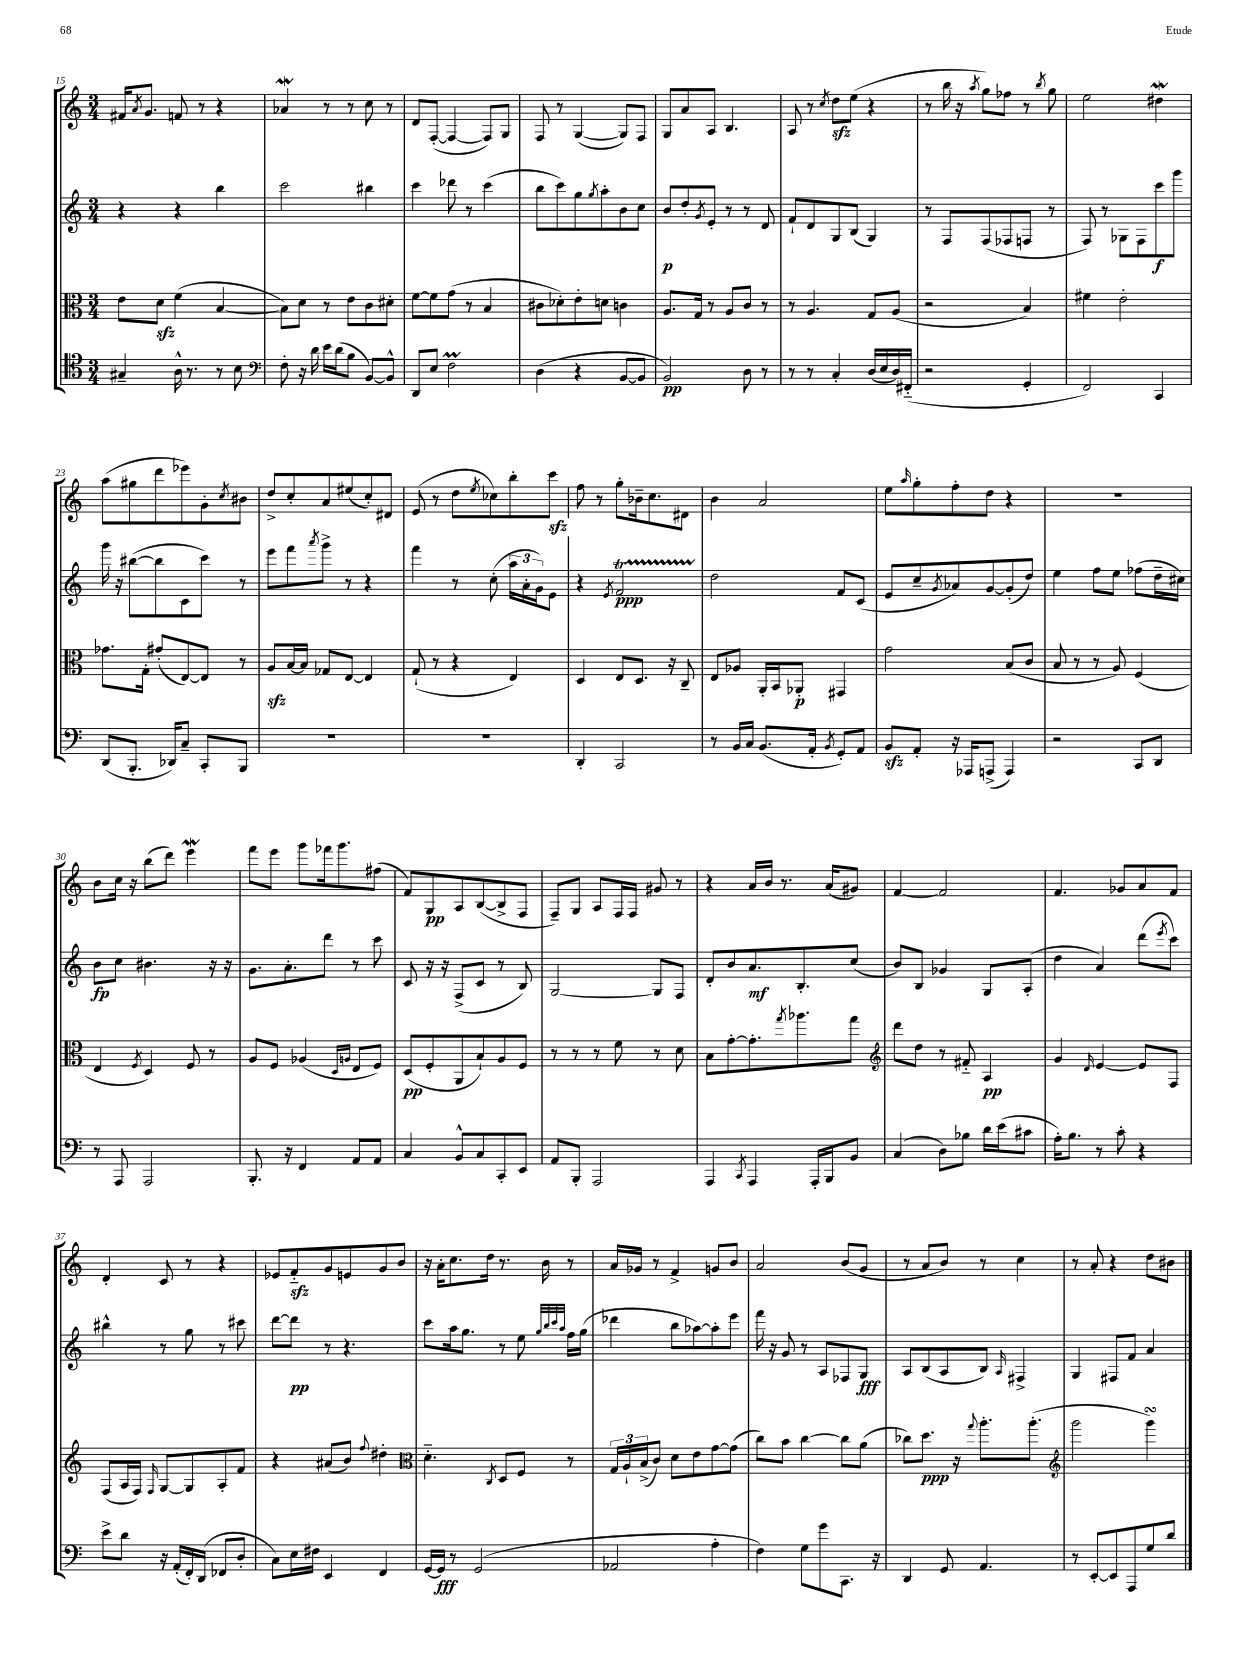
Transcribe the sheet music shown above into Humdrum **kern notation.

**kern	**kern	**kern	**kern
*staff4	*staff3	*staff2	*staff1
*clefC4	*clefC3	*clefG2	*clefG2
*k[]	*k[]	*k[]	*k[]
*M3/4	*M3/4	*M3/4	*M3/4
4G#~	8e	4r	16f#
.	.	.	8qa
.	.	.	8.g
.	8d	.	.
16A^^	(4f	4r	8f
8.r	.	.	.
.	.	.	8r
8r	[4B	4bb	4r
8B	.	.	.
=	=	=	=
*clefF4	*	*	*
8F'	8B])	2ccc	4a-
16r	8d	.	.
16d	.	.	.
16e	8r	.	8r
(16d	.	.	.
8B	8e	.	8r
[8BB)	8c	4bb#	8cc
8BB^^]	8d#'	.	8r
=	=	=	=
8DD	[8f	4ccc	8d
8E	8f]	.	([8F'
2F	(8g	8ddd-	4F_
.	8r	8r	.
.	4B	(4ccc	8F])
.	.	.	8G
=	=	=	=
(4D	8c#	8bb	8F
.	8d-')	8ccc)	8r
4r	8e'	8gg	([4G
.	.	8qgg	.
.	8d	8aa'	.
[8BB	4c	8b	8G])
8BB]	.	8cc	8F
=	=	=	=
2BB)	8.A	8b	8G
.	.	8dd'	8a
.	16G	.	.
.	.	8qg	.
.	8r	8e'	8A
.	8A	8r	4.B
8D	8c	8r	.
8r	8r	8d	.
=	=	=	=
8r	8r	8f`	8A
8r	4.A	8d	8r
.	.	.	8qcc
4C'	.	8G	8dd
.	.	(8B	(8ee
(16D	8G	4G)	4r
16E	.	.	.
16D)	(8A	.	.
(16FF#'~	.	.	.
=	=	=	=
2r	2r	8r	8r
.	.	8F	16bb
.	.	.	16r
.	.	.	8qaa
.	.	(8F	8gg)
.	.	8F-	8ff-
4GG'	4B)	8F	8r
.	.	.	8qbb
.	.	8r	8gg
=	=	=	=
2FF)	4f#	8F)	2ee
.	.	8r	.
.	2e'	8G-	.
.	.	8F	.
4CC	.	8ccc	4dd#
.	.	8ggg	.
=	=	=	=
(8DD	8.g-	16ggg	(8aa
.	.	16r	.
8.BBB'	.	([8bb#	8gg#
.	16G'	.	.
.	(8g#'	8bb#]	8ddd
16DD-)	.	.	.
8C~	[8E)	8c	8eee-)
8CC'	8E]	8ccc)	8g'
.	.	.	8qcc
8BBB	8r	8r	8b#
=	=	=	=
2.r	8A	8eee	8dd^
.	[16B	8fff	8cc'
.	16B]	.	.
.	.	8qaaa	.
.	8G-	8ggg^	8a
.	[8E	8r	(8ee#
.	4E]	4r	8cc')
.	.	.	8d#
=	=	=	=
2.r	(8G`	4fff	(8e
.	8r	.	8r
.	4r	8r	8dd
.	.	.	8qee
.	.	(8cc'	8cc-)
.	4E)	24aa	8bb'
.	.	24a'	.
.	.	24g)	.
.	.	8e	8ccc
=	=	=	=
4DD'	4D	4r	8ff
.	.	.	8r
.	.	8qe	.
2CC	8E	2f	8gg'
.	8.D	.	16b-~
.	.	.	8.cc
.	16r	.	.
.	8C~	.	8d#
=	=	=	=
8r	8E	2dd	4b
16BB	8A-	.	.
16C	.	.	.
(8.BB	16AA'	.	2a
.	16BB	.	.
.	8AA-'	.	.
16AA'	.	.	.
8qBB	.	.	.
8GG')	4GG#	8f	.
8AA	.	(8c	.
=	=	=	=
8BB	2g	8e	8ee
.	.	.	16qqaa
8AA'	.	8cc~	8gg'
.	.	8qg	.
16r	.	8a-)	8ff'
16AAA-	.	.	.
(8AAA^	.	[8g	8dd
4AAA)	(8B	(8g']	4r
.	8c	8dd)	.
=	=	=	=
2r	8B	4ee	2.r
.	8r	.	.
.	8r	8ff	.
.	8A)	8ee	.
8CC	(4F	(8ff-	.
8DD	.	16dd~	.
.	.	16cc#)	.
=	=	=	=
8r	4E	8b	8b
8AAA	.	8cc	16cc
.	.	.	16r
.	8qF	.	.
2AAA	4D)	4.b#	(8bb
.	.	.	8ddd)
.	8F	.	4eee
.	8r	16r	.
.	.	16r	.
=	=	=	=
8.BBB'	8A	8.g	8fff
.	8F	.	8eee
16r	.	8.a'	.
4FF	(4A-	.	8ggg
.	.	8ddd	16fff-
.	.	.	8.ggg
.	16qqD	.	.
.	16qqA	.	.
8AA	8E	8r	.
8AA	8F)	8ccc	(8ff#
=	=	=	=
4C	(8D	8c	8f)
.	8F'	16r	8G
.	.	16r	.
8BB^^	8AA	(8F^	8A
8C	8B`)	8c	([8B
8CC'	8A	8r	8B^]
8EE	8F	8B)	8F
=	=	=	=
8AA	8r	[2G	8F~)
8BBB'	8r	.	8G
2AAA	8r	.	8A
.	8f	.	16F
.	.	.	16F
.	8r	8G]	8g#
.	8d	8F	8r
=	=	=	=
4AAA	8B	8d'	4r
.	[8g'	8b	.
8qCC	.	.	.
4AAA	8.g']	8.a	16a
.	.	.	16b
.	.	.	8.r
.	8qgg	.	.
.	8.aa-	8.B'	.
16AAA'	.	.	.
16BBB	.	.	(16a
8BB	8gg	(8cc	8g#)
=	=	=	=
*	*clefG2	*	*
(4C	8ddd	8b)	[4f
.	8dd	8B	.
8D)	8r	4g-	2f]
8B-	8f#'~	.	.
16d	4A	8G	.
(16e	.	.	.
8c#	.	(8A'	.
=	=	=	=
16A')	4g	4dd	4.f
8.B	.	.	.
.	16qqd	.	.
8r	[4e	4a)	.
8c'	.	.	8g-
4r	8e]	(8ddd	8a
.	.	8qeee	.
.	8F	8ccc)	8f
=	=	=	=
8e^	(8F	4bb#^^	4d'
8d	16A	.	.
.	16F)	.	.
.	16qqF	.	.
16r	[8G	8r	8c
(16AA'	.	.	.
16FF')	8G]	8gg	8r
(16DD	.	.	.
8FF-	8A'	8r	4r
8D'	8f	8ccc#	.
=	=	=	=
8C)	4r	[8ddd	8e-
16E	.	8ddd]	8f'~
16F#	.	.	.
4EE	(8a#	8r	8g
.	8b)	4.r	8e
.	8qqff	.	.
4FF	4dd#'	.	8g
.	.	.	8b
=	=	=	=
*	*clefC3	*	*
[16GG	4.d'~	8ccc	16r
16GG]	.	.	16a'
8r	.	16aa	8.cc
.	.	8.gg	.
(2GG	.	.	.
.	.	.	16dd
.	8qC	.	.
.	8D	8r	8.r
.	8F	8ee	.
.	.	.	16b
.	.	32qqgg	.
.	.	32qqbb	.
.	.	32qqccc	.
.	.	32qqaa	.
.	8r	16ff	8r
.	.	(16gg	.
=	=	=	=
2AA-	24G	4ddd-	16a
.	24A`	.	.
.	.	.	16g-
.	(24B^	.	.
.	8c)	.	8r
.	8d	8bb	4f^
.	8e	[8aa-)	.
4A'	[8g	8aa-']	8g
.	(8g]	8eee	8b
=	=	=	=
4F)	8cc)	16fff	2a
.	.	16r	.
.	8b	8g	.
8G	[4cc	8r	.
8g	.	8A	.
8.CC	8cc]	8F-	(8b
.	(8a	8G	8g
16r	.	.	.
=	=	=	=
4DD	8cc-)	8A	8r
.	8.dd	(8B	8a
8GG	.	8A	8b)
.	16r	.	.
.	8qqgg	.	.
4.AA	8.aa'	8B)	8r
.	.	16qqA	.
.	.	4F#^	4cc
.	(8.aa'	.	.
=	=	=	=
*	*clefG2	*	*
8r	2ggg	4G	8r
[8EE'	.	.	8a'
8EE]	.	8F#	4r
8AAA	.	8f	.
8G	4ggg)	4a	8dd
8d	.	.	8b#
==	==	==	==
*-	*-	*-	*-
